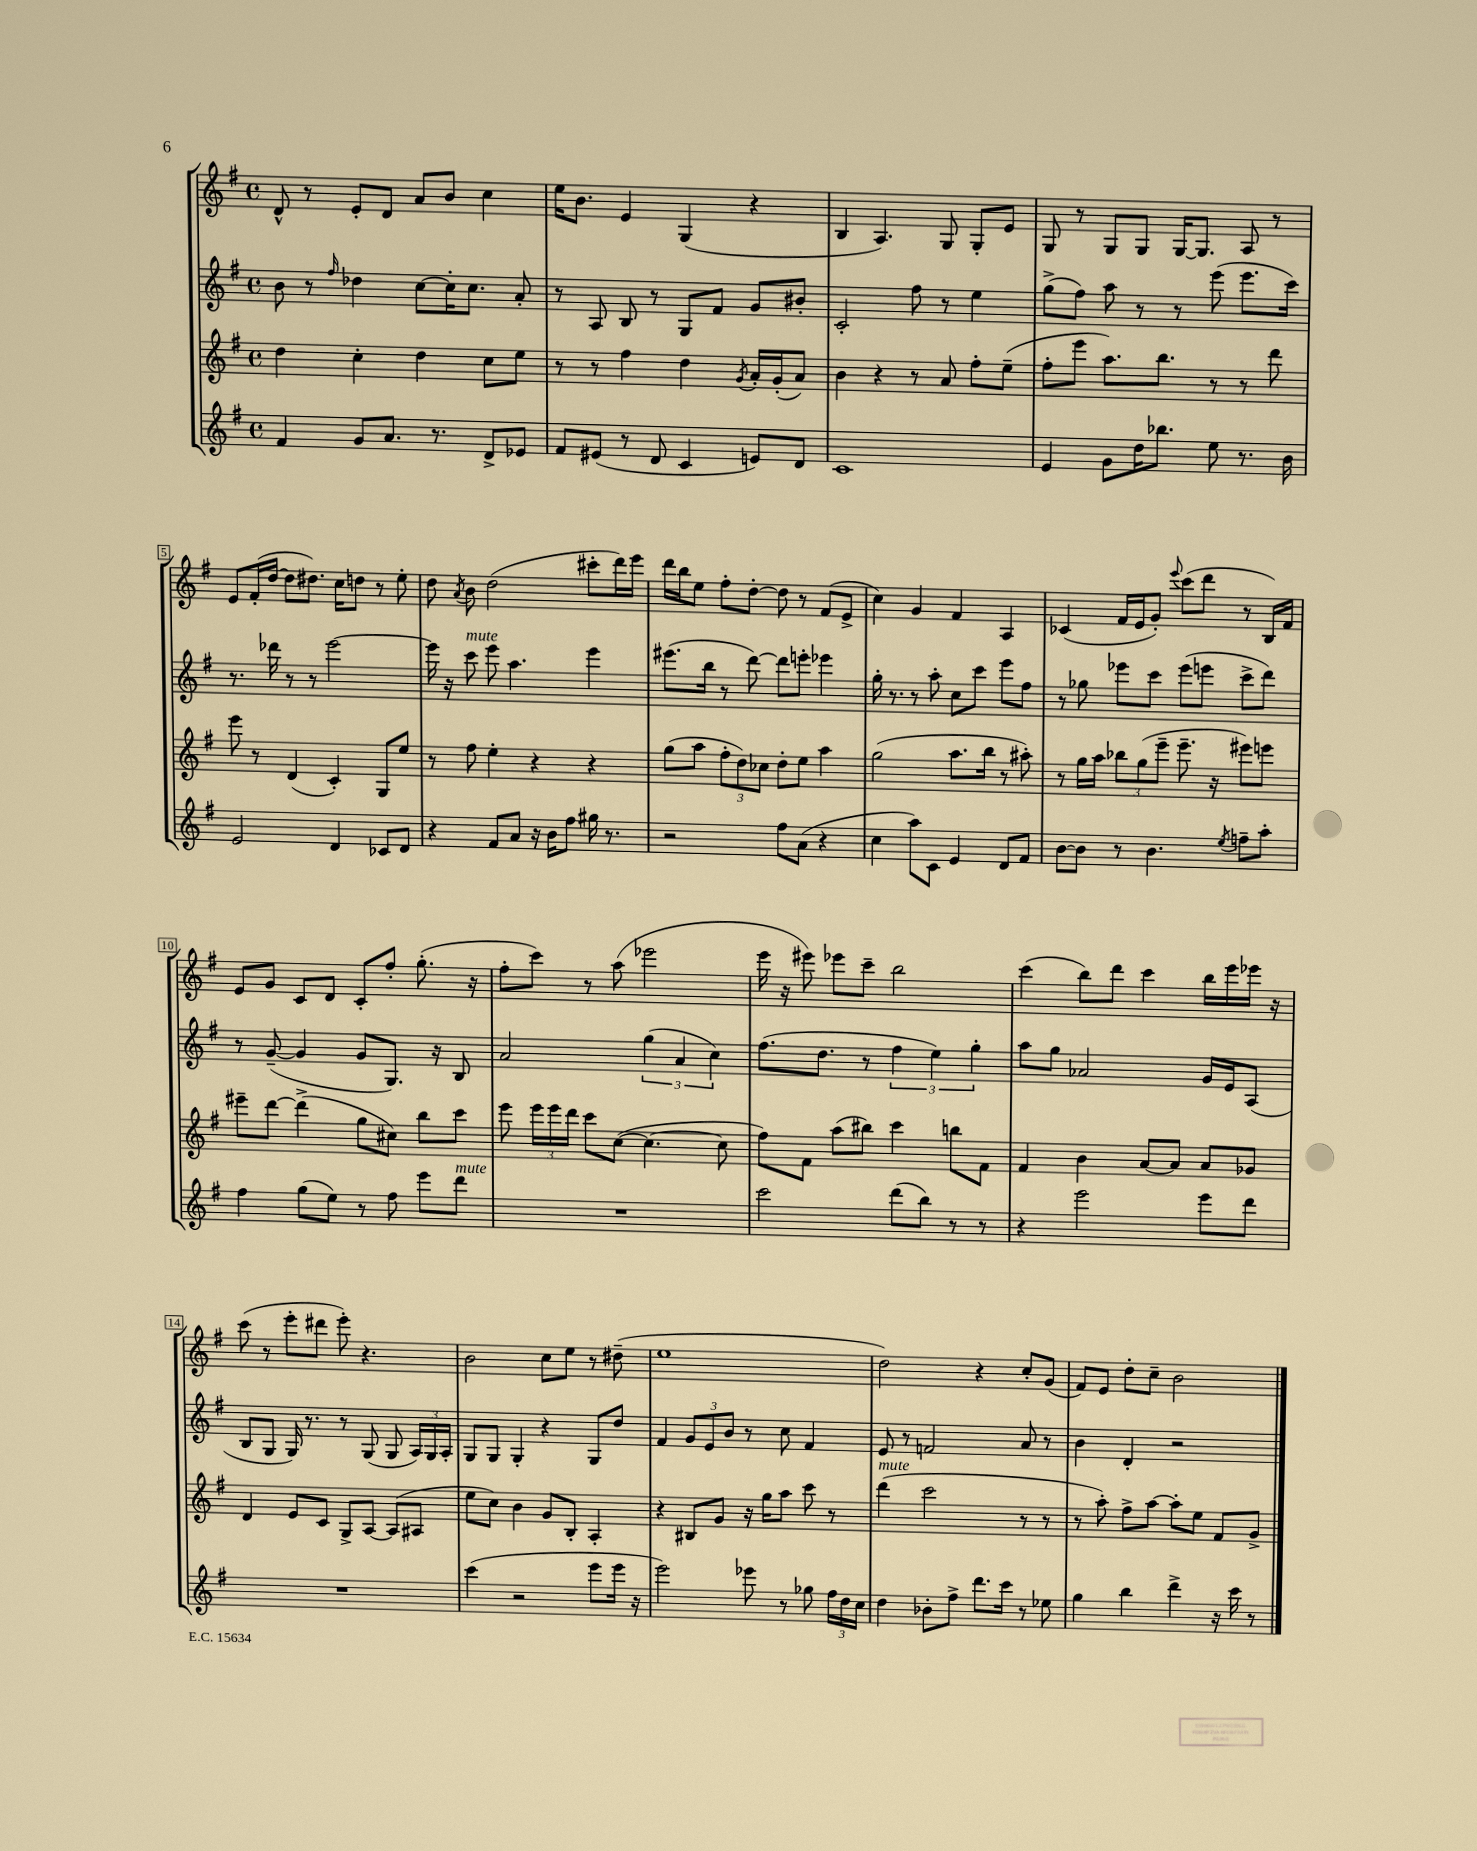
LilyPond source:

<<
\new StaffGroup <<
\new Staff = "s0" {
    \clef treble \key g \major \defaultTimeSignature \time 4/4
    \autoBeamOff d'8-^ r8 e'8[-. d'8] a'8[ b'8] c''4 |
    e''16[ b'8.] e'4 g4( r4 |
    b4 a4.) g8 g8[-. e'8] |
    g8 r8 g8[ g8] g16[~ g8.] a8 r8 |
    e'8[ fis'16-.( d''16]~ d''8[ dis''8.]) c''16[ d''8] r8 e''8-. |
    d''8 \acciaccatura { a'8 } b'8 d''2( cis'''8[-. d'''16) e'''16] |
    d'''16[ b''16 e''8] fis''8[-. d''8]~-. d''8 r8 fis'8[( e'8]-> |
    c''4) g'4 fis'4 a4 |
    ces'4( fis'16[ e'16 g'8]-.) \appoggiatura { e'''8 } c'''8[( d'''8] r8 b16[) fis'16] |
    e'8[ g'8] c'8[ d'8] c'8[-. fis''8]-. g''8.-.( r16 |
    fis''8[-. c'''8]) r8 a''8( ees'''2 |
    e'''16 r16 eis'''8) ees'''8[ c'''8]-- b''2 |
    c'''4( b''8[) d'''8] c'''4 b''16[ e'''16 ees'''16] r16 |
    c'''8( r8 e'''8[-. dis'''8] e'''8-.) r4. |
    b'2 c''8[ e''8] r8 dis''8--( |
    e''1 |
    d''2) r4 c''8[-. g'8]( |
    fis'8[) e'8] d''8[-. c''8]-- b'2 \bar "|." |
}
\new Staff = "s1" {
    \clef treble \key g \major \defaultTimeSignature \time 4/4
    \autoBeamOff b'8 r8 \grace { fis''16 } des''4 c''8[~ c''16-. c''8.] a'8-. |
    r8 a8 b8 r8 g8[ fis'8] g'8[ bis'8]-. |
    c'2-. fis''8 r8 e''4 |
    g''8[->( fis''8]) a''8 r8 r8 e'''8( e'''8.[ c'''16]) |
    r8. des'''16 r8 r8 e'''2~ |
    e'''16 r16 c'''8^\markup { \italic "mute" } e'''8 a''4. e'''4 |
    eis'''8.[( b''16] r8 d'''8~) d'''8[ e'''8]-. ees'''4 |
    g''16-. r8. r8 a''8-. c''8[ c'''8] e'''8[ fis''8] |
    r8 ges''8 ees'''8[ c'''8] ees'''8[( e'''8] c'''8[-> d'''8]) |
    r8 g'8~--( g'4 g'8[ g8.]) r16 b8 |
    a'2 \tuplet 3/2 { g''4( a'4 c''4) } |
    fis''8.[( d''8.] r8 \tuplet 3/2 { fis''4 e''4) g''4-. } |
    a''8[ g''8] aes'2 g'16[ e'16 a8]( |
    b8[ g8] g16) r8. r8 g8( g8 \tuplet 3/2 { a16[) g16 a16]-. } |
    g8[ g8] g4-. r4 g8[ d''8] |
    fis'4 \tuplet 3/2 { g'8[ e'8 b'8] } r8 c''8 fis'4 |
    e'8 r8 f'2 a'8 r8 |
    b'4 d'4-. r2 \bar "|." |
}
\new Staff = "s2" {
    \clef treble \key g \major \defaultTimeSignature \time 4/4
    \autoBeamOff d''4 c''4-. d''4 c''8[ e''8] |
    r8 r8 fis''4 d''4 \acciaccatura { g'8 } a'16[-. g'16-.( a'8]) |
    b'4 r4 r8 a'8 fis''8[-. e''8]--( |
    fis''8[-. e'''8] a''8.[) b''8.] r8 r8 d'''8 |
    e'''8 r8 d'4( c'4-.) g8[ e''8] |
    r8 fis''8 e''4-. r4 r4 |
    g''8[( a''8] \tuplet 3/2 { fis''8[-. d''8) ces''8] } d''8[-. e''8] a''4 |
    g''2( a''8.[ b''16] r8 ais''8-.) |
    r8 g''16[ a''16] \tuplet 3/2 { bes''8[ g''8( e'''8]-- } e'''8.-- r16 eis'''8[) e'''8] |
    eis'''8[-- d'''8]~ d'''4->( g''8[ cis''8]) b''8[ c'''8] |
    e'''8 \tuplet 3/2 { e'''16[ e'''16 d'''16] } c'''8[ c''8]~( c''4.~ c''8 |
    fis''8[) fis'8] a''8[( bis''8]) c'''4 b''8[ fis'8] |
    fis'4 b'4 a'8[~ a'8] a'8[ ges'8] |
    d'4 e'8[ c'8] g8[-> a8]~ a8[( ais8] |
    e''8[ c''8]) b'4 g'8[ b8]-. a4-. |
    r4 bis8[ g'8] r16 g''16[ a''8] c'''8 r8 |
    d'''4^\markup { \italic "mute" }( c'''2 r8 r8 |
    r8 a''8-.) fis''8[-> a''8]~ a''8[-. e''8] fis'8[ g'8]-> \bar "|." |
}
\new Staff = "s3" {
    \clef treble \key g \major \defaultTimeSignature \time 4/4
    \autoBeamOff fis'4 g'8[ a'8.] r8. d'8[-> ees'8] |
    fis'8[ eis'8]( r8 d'8 c'4 e'8[) d'8] |
    c'1 |
    e'4 g'8[ d''16 bes''8.] e''8 r8. b'16 |
    e'2 d'4 ces'8[ d'8] |
    r4 fis'8[ a'8] r16 b'16[ fis''8] gis''16 r8. |
    r2 fis''8[ a'8]( r4 |
    c''4 a''8[) c'8] e'4 d'8[ fis'8] |
    b'8[~ b'8] r8 b'4. \acciaccatura { e''8 } f''8[-- a''8]-. |
    fis''4 g''8[( e''8]) r8 fis''8 e'''8[ d'''8]^\markup { \italic "mute" } |
    R1 |
    c'''2 d'''8[( b''8]) r8 r8 |
    r4 e'''2 e'''8[ d'''8] |
    R1 |
    c'''4( r2 e'''8[ e'''16] r16 |
    e'''2) ees'''8 r8 ges''8 \tuplet 3/2 { fis''16[ d''16 c''16] } |
    d''4 bes'8[-. fis''8]-> d'''8.[ c'''16] r8 ees''8 |
    g''4 b''4 d'''4-> r16 c'''16 r8 \bar "|." |
}
>>
>>
\layout { \context { \Score \override BarNumber.stencil = #(make-stencil-boxer 0.1 0.3 ly:text-interface::print) } }
